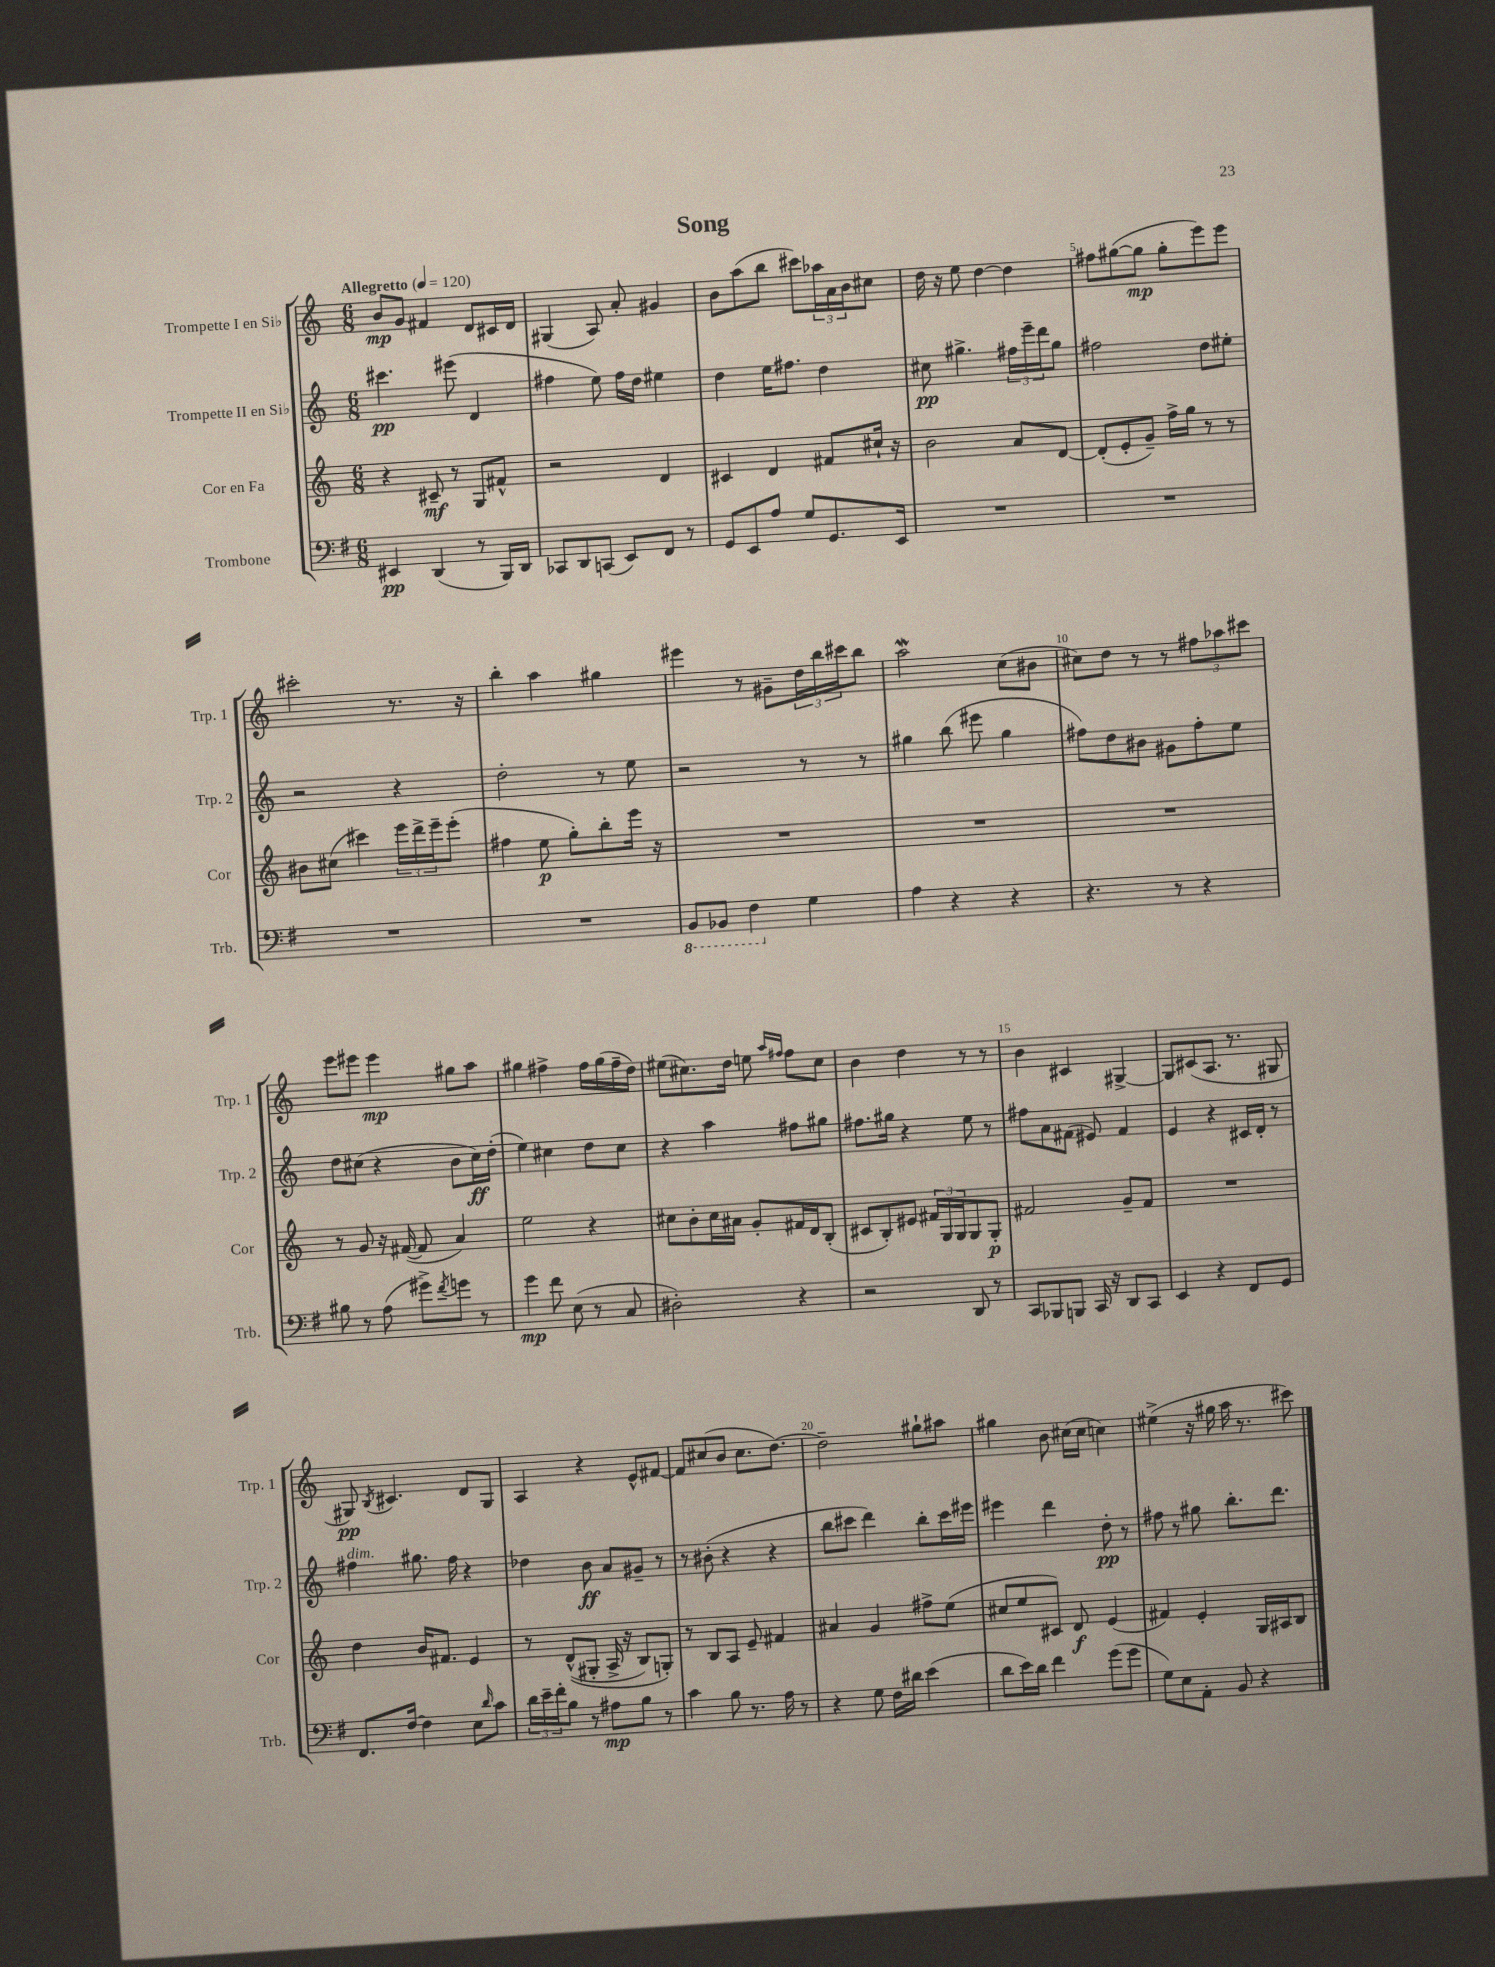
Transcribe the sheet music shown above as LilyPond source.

\header { title = "Song" }
<<
\new StaffGroup <<
\new Staff = "s0" \with { instrumentName = "Trompette I en Sib" shortInstrumentName = "Trp. 1" } {
    \clef treble \key c \major \numericTimeSignature \time 6/8 \tempo "Allegretto" 4 = 120
    b'8\mp g'8 fis'4 d'8 cis'16 d'16 |
    gis4( a8) a'8-. gis'4 |
    b'8 a''8( b''8 cis'''8) \tuplet 3/2 { aes''16 a'16 b'16 } cis''8 |
    d''16 r16 e''8 d''4~ d''4 |
    fis''8 gis''8~( gis''8\mp gis''8-. e'''8) e'''8 |
    cis'''2-. r8. r16 |
    b''4-. a''4 gis''4 |
    eis'''4 r8 gis'8-- \tuplet 3/2 { d''16 b''16 cis'''16 } b''8 |
    a''2\mordent c''8( bis'8 |
    cis''8) d''8 r8 r8 \tuplet 3/2 { fis''8 aes''8 cis'''8 } |
    e'''8 eis'''8 eis'''4\mp gis''8 a''8 |
    gis''4 fis''4-> fis''16 gis''16( fis''16-- d''16) |
    eis''8( cis''8.) d''16 e''8 \grace { a''16 fis''16 } fis''8 cis''8 |
    b'4 d''4 r8 r8 |
    b'4 cis'4 gis4~-> |
    gis8 cis'8( a8. r8. gis8 |
    gis8\pp) \acciaccatura { b8 } cis'4. d'8 gis8 |
    a4 r4 e'8-^ fis'8~ |
    fis'8 cis''8( b'8 cis''8. d''8.~) |
    d''2-- gis''8-! ais''8 |
    gis''4 b'8 cis''16( cis''16 c''4) |
    eis''4->( r16 gis''16 a''16 r8. cis'''8) \bar "|." |
}
\new Staff = "s1" \with { instrumentName = "Trompette II en Sib" shortInstrumentName = "Trp. 2" } {
    \clef treble \key c \major \numericTimeSignature \time 6/8
    cis'''4.\pp eis'''8( d'4 |
    fis''4 e''8) fis''16 d''16 eis''4 |
    d''4 e''16 fis''8. d''4 |
    cis''8\pp gis''4.-> \tuplet 3/2 { fis''16 e'''16-- d'''16 } gis''8 |
    fis''2 d''8 eis''8-. |
    r2 r4 |
    d''2-. r8 e''8 |
    r2 r8 r8 |
    gis''4 b''8( eis'''8 gis''4 |
    fis''8) d''8 bis'8 gis'8 fis''8-. e''8 |
    d''8 cis''8( r4 b'8 cis''16\ff) d''16-.( |
    e''4) cis''4 d''8 cis''8 |
    r4 a''4 fis''8 gis''8 |
    fis''8. gis''16 r4 e''8 r8 |
    fis''8 a'8 fis'8( eis'8) fis'4 |
    e'4 r4 cis'16 d'16-. r8 |
    fis''4^\markup { \italic "dim." } gis''8. fis''16 r4 |
    des''4 b'8\ff a'8 gis'8-- r8 |
    r8 bis'8-.( r4 r4 |
    b''8 cis'''8 d'''4) b''8-. cis'''16 eis'''16 |
    eis'''4 d'''4 d''8-.\pp r8 |
    fis''8 r8 gis''8 b''8.-. d'''8. \bar "|." |
}
\new Staff = "s2" \with { instrumentName = "Cor en Fa" shortInstrumentName = "Cor" } {
    \clef treble \key c \major \numericTimeSignature \time 6/8
    r4 cis'8--\mf r8 g8 fis'8-^ |
    r2 d'4 |
    cis'4 d'4 fis'8 cis''16-! r16 |
    b'2 a'8 d'8~ |
    d'8-.( e'8-. g'8--) f''16-> g''16 r8 r8 |
    bis'8 cis''8( cis'''4) \tuplet 3/2 { e'''16 d'''16-> e'''16-- } e'''8-.( |
    fis''4 e''8\p g''8-.) b''8-. e'''16 r16 |
    R2. |
    R2. |
    R2. |
    r8 g'8 r16 fis'16~( fis'8 a'4) |
    e''2 r4 |
    cis''8 b'8-. cis''16 ais'16 g'8-. fis'16 d'16 b8-.( |
    cis'8 b8-.) eis'8 \tuplet 3/2 { fis'16 g16 g16 } g8 g8-.\p |
    fis'2 g'8-- fis'8 |
    R2. |
    d''4 b'16 fis'8. e'4 |
    r8 d'8-^(\( gis8-. a16-> r16 b8) g8-.\) |
    r8 b8 a8 e'8-- fis'4 |
    ais'4 g'4 fis''8-> e''8( |
    cis''8 e''8 cis'8) d'8\f e'4( |
    fis'4) e'4-. g16 ais16 b8 \bar "|." |
}
\new Staff = "s3" \with { instrumentName = "Trombone" shortInstrumentName = "Trb." } {
    \clef bass \key g \major \numericTimeSignature \time 6/8
    eis,4\pp d,4( r8 b,,16) d,16 |
    ces,8 d,8 c,8( e,8) fis,8 r8 |
    g,8 e,8 a8 g8 g,8. e,16 |
    R2. |
    R2. |
    R2. |
    R2. |
    \ottava #-1 b,,8 bes,,8 fis,4 \ottava #0 g4 |
    a4 r4 r4 |
    r4. r8 r4 |
    bis8 r8 a8( gis'8->) \acciaccatura { fis'8 } g'8 r8 |
    g'4\mp fis'8 e8( r8 c8 |
    dis2-.) r4 |
    r2 d,8 r8 |
    c,8 bes,,8 b,,8 c,16 r16 d,8 c,8 |
    e,4 r4 fis,8 g,8 |
    fis,8. fis16~ fis4 e8 \grace { d'16 } c'8 |
    \tuplet 3/2 { d'16 e'16-- fis'16-. } b8 r8 ais8\mp b8 r8 |
    c'4 b8 r8. a16 r8 |
    r4 g8 fis16 dis'16 e'4( |
    d'8 e'16) d'16 fis'4 g'8( g'8 |
    g8) e8 a,8-. b,8 r4 \bar "|." |
}
>>
>>
\layout { \context { \Score \override BarNumber.break-visibility = ##(#f #t #t) barNumberVisibility = #(every-nth-bar-number-visible 5) } }
